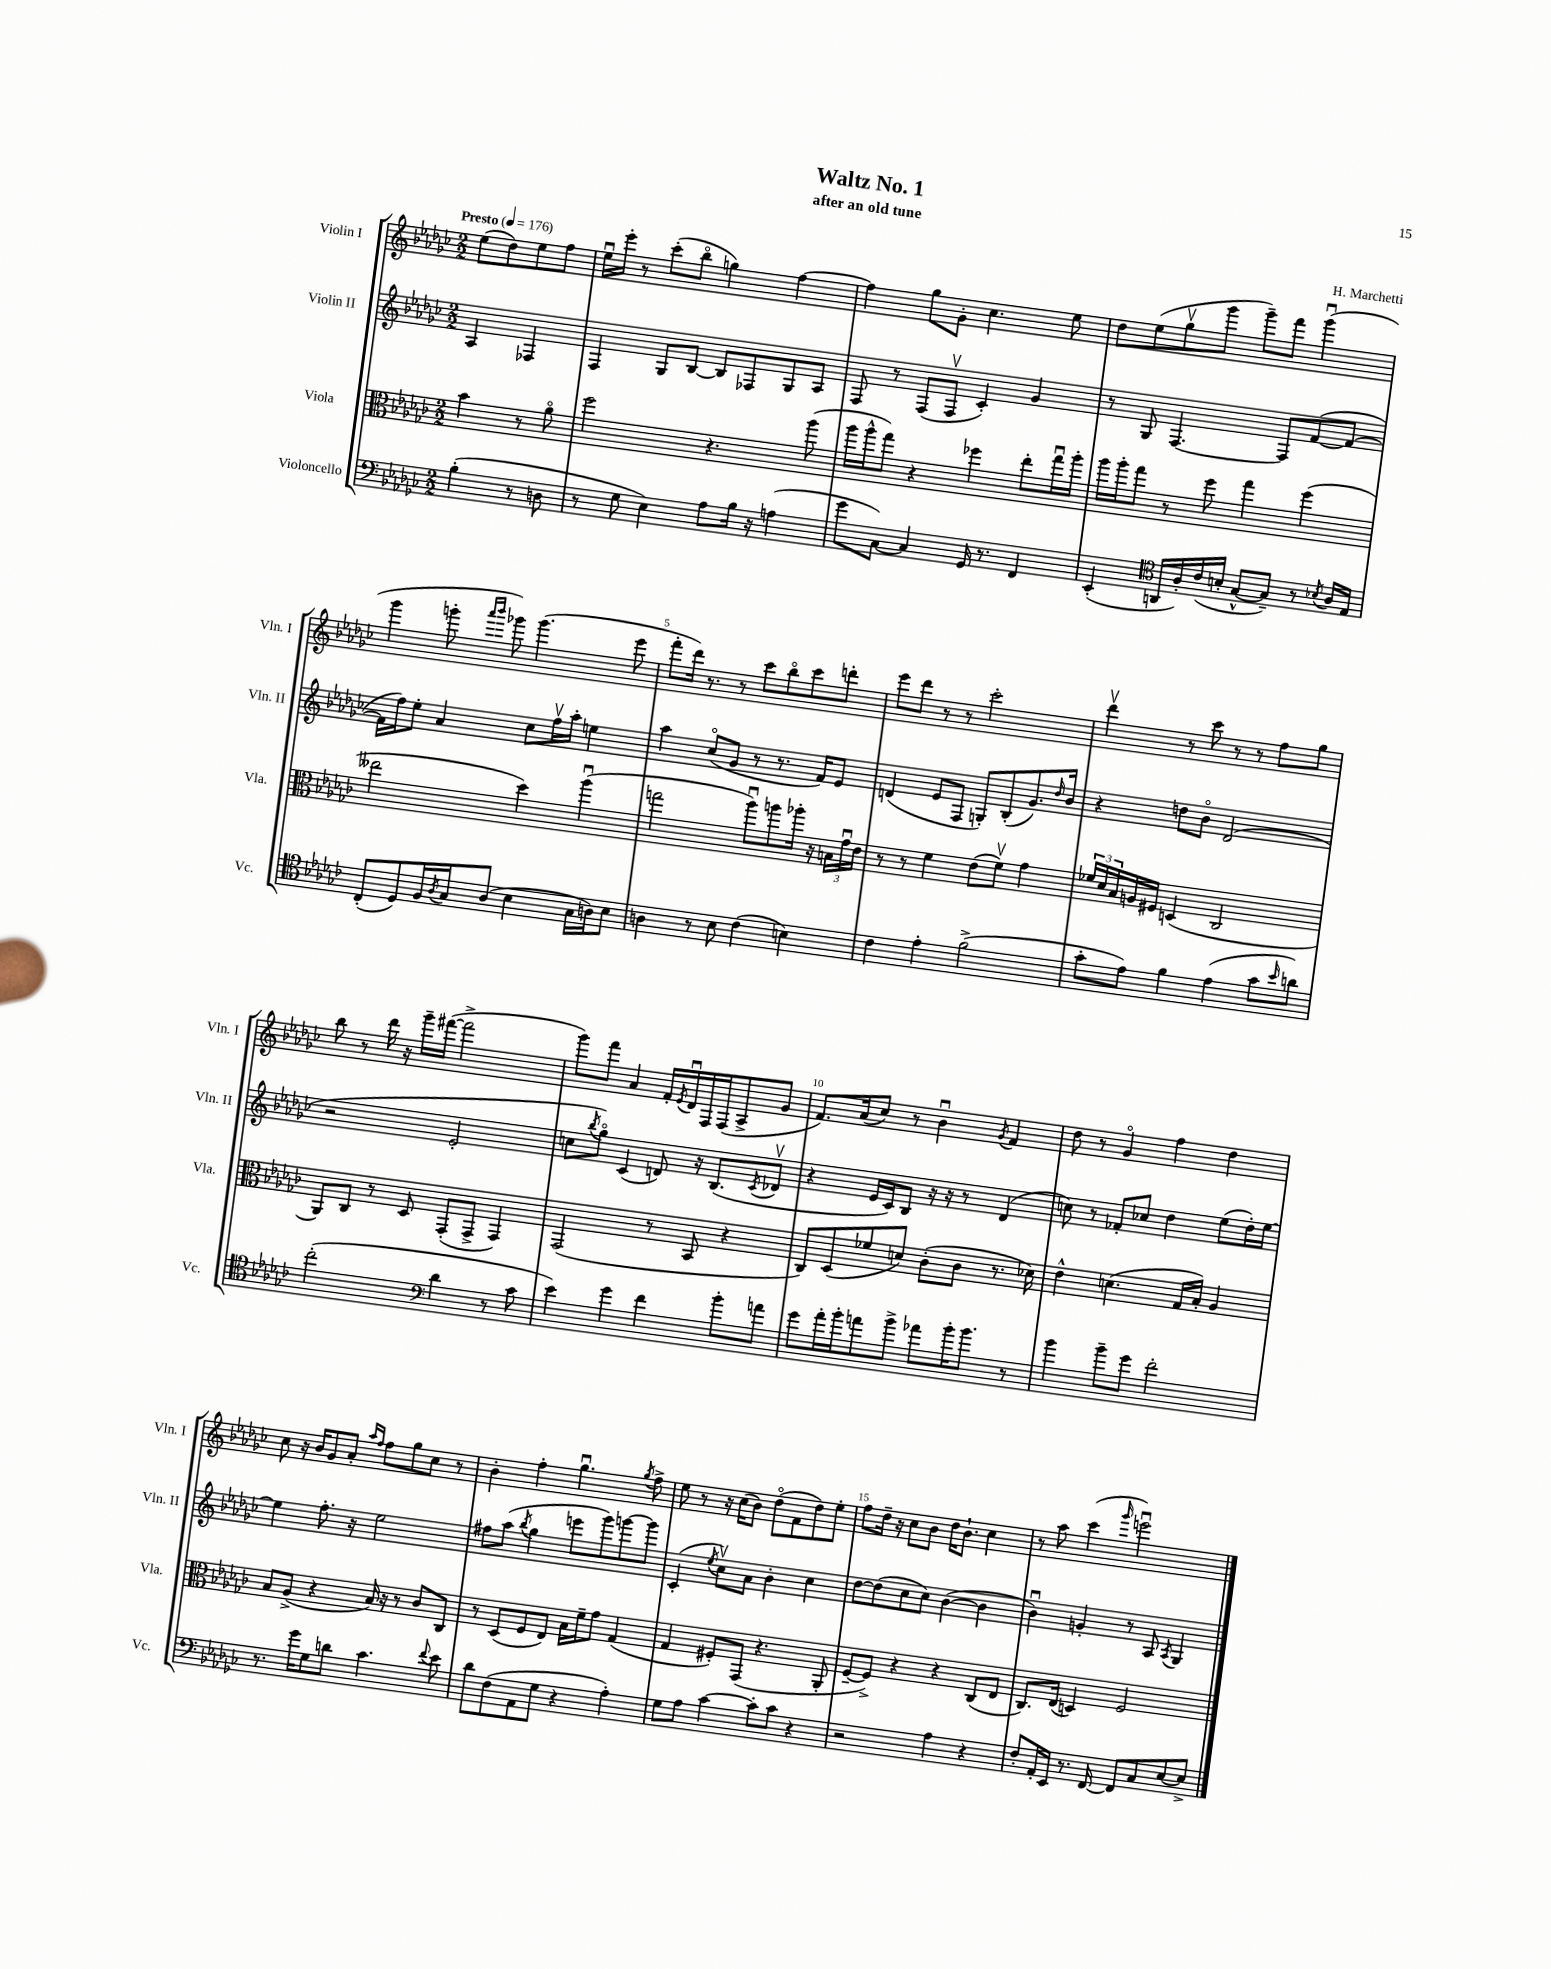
\header { title = "Waltz No. 1" composer = "H. Marchetti" subtitle = "after an old tune" }
<<
\new StaffGroup <<
\new Staff = "s0" \with { instrumentName = "Violin I" shortInstrumentName = "Vln. I" } {
    \clef treble \key ges \major \numericTimeSignature \time 2/2 \partial 2 \tempo "Presto" 4 = 176
    ees''8( des''8) ees''8 f''8 |
    ees''16\downbow ees'''16-. r8 ces'''8-.( bes''8\flageolet g''4) f''4~ |
    f''4 ges''8 ges'8-. ces''4. ees''8 |
    des''8 ees''8( ges''8\upbow ges'''8 ges'''8--) f'''8 ges'''4\downbow( |
    ges'''4 g'''8-. \grace { aes'''16 bes'''16 } ges'''8) ges'''4.( ees'''8 |
    f'''8-. des'''16) r8. r8 ces'''8 bes''8\flageolet ces'''8 d'''8-. |
    ees'''8 des'''8 r8 r8 ces'''2-. |
    des'''4\upbow r8 ces'''8 r8 r8 f''8 ges''8 |
    bes''8 r8 des'''16 r16 ges'''16-- fis'''16~( fis'''2-> |
    ges'''8) f'''8 aes'4 f'16-. \acciaccatura { ees'8 } des'16\downbow f16 f16( aes8-> ges'8 |
    f'8.) aes'16( ces''8) r8 bes'4\downbow \acciaccatura { ges'8 } f'4 |
    des''8 r8 ges'4\flageolet f''4 des''4 |
    ces''8 r16 bes'16 ges'8 aes'8-. \grace { aes''16 f''16 } f''8 ges''8 ces''8 r8 |
    bes'4-. f''4-. ges''4.\downbow \acciaccatura { ges''8 } f''8-> |
    ees''8 r8 r16 ces''16( bes'8) des''8\flageolet( f'8 des''8) ees''8-. |
    f''8 des''16-- r16 ces''8 bes'8 des''16 bes'8.-! ces''4 |
    r8 aes''8 ces'''4( \grace { ges'''16 } e'''2\downbow) \bar "|." |
}
\new Staff = "s1" \with { instrumentName = "Violin II" shortInstrumentName = "Vln. II" } {
    \clef treble \key ges \major \numericTimeSignature \time 2/2 \partial 2
    aes4 fes4 |
    f4 ges8 bes8~ bes8 fes8 ges8 aes8 |
    f8 r8 f8( f8\upbow ces'4-.) ges'4 |
    r8 ges8 f4.~ f8 f'8~( f'8~ |
    f'16 f''16) ees''8-. aes'4 ces''8 f''16\upbow aes''16-. e''4 |
    aes''4 ces''8\flageolet( ges'8 r8 r8. f'16) ees'8 |
    d'4( ees'8 f8 g8-.) bes8-.( ges'8.) \grace { des''16 } bes'16 |
    r4 d''8 bes'8\flageolet des'2( |
    r2 ees'2-. |
    c''8 \acciaccatura { bes''8 } ges''8\flageolet) ces'4( d'8) r16 bes8.( \acciaccatura { ces'8 } des'8\upbow |
    r4 ees'16 ces'16) bes8 r16 r16 r8 des'4( |
    c''8) r8 fes'8-. ces''8 des''4 ees''8( des''16-.) ees''16~ |
    ees''4 f''8.-. r16 ees''2 |
    fis''8 aes''8( \acciaccatura { bes''8 } ges''4 e'''8 ges'''8) g'''8~ g'''8 |
    ces'4-.( \acciaccatura { ees''8 } ces''8\upbow) aes'8 bes'4-. ces''4 |
    des''8~ des''8( ces''8 ces''8) bes'4~( bes'4 |
    bes'4\downbow) g'4-. r8 aes8 \acciaccatura { aes8 } ges4 \bar "|." |
}
\new Staff = "s2" \with { instrumentName = "Viola" shortInstrumentName = "Vla." } {
    \clef alto \key ges \major \numericTimeSignature \time 2/2 \partial 2
    bes'4 r8 aes'8\flageolet |
    f''2 r4. aes''8( |
    aes''16 aes''16-^ ges''8) r4 fes''4 ees''8-. ges''16\downbow aes''16-. |
    aes''16 aes''16-. ges''8 r8 f''8 ges''4 f''4( |
    eeses''2 des''4) aes''4\downbow( |
    g''2 aes''8\downbow) a''8 aes''16-. r16 \tuplet 3/2 { b16 ges'16\downbow ees'16 } |
    r8 r8 f'4 ees'8( f'8\upbow) ges'4 |
    \tuplet 3/2 { fes'16 des'16 bes16 } a16 fis16 d4( ces2 |
    aes,8) ces8 r8 des8 ges,8-.( ges,8-> ges,4) |
    ges,2( r8 bes,8 r4 |
    ces8) des8( fes'8 d'8) ces'8-.( ces'8 r8. des'16) |
    ees'4-^ d'4.( ges16 bes16-.) aes4 |
    bes8 aes8->( r4 bes16) r16 r8 ces'8 ces8 |
    r8 des8( f8 ees8) bes16 f'16-- ges'8 ges4( |
    ges4 fis8-.) ges,8( r4. aes,8-. |
    f8~-- f8->) r4 r4 ces8( ees8 |
    ces8.) ees16( d4) f2 \bar "|." |
}
\new Staff = "s3" \with { instrumentName = "Violoncello" shortInstrumentName = "Vc." } {
    \clef bass \key ges \major \numericTimeSignature \time 2/2 \partial 2
    bes4-.( r8 d8 |
    r8 ges8 ees4) aes8 bes16 r16 a4( |
    ges'8 ces8~) ces4 ges,16 r8. f,4 |
    ees,4-.( \clef tenor a,16 aes16-.) ces'16( b16-. ges8~-^ ges8--) r8 \acciaccatura { bes8 } aes16 ees16 |
    ces8-.( des8) f16 \acciaccatura { aes8 } ges16 aes8( bes4 ges16 a16) bes8 |
    a4 r8 bes8 ces'4( b4) |
    ces'4 ees'4-. f'2->( |
    ges'8-. ees'8) f'4 ees'4( ges'8 \grace { bes'16 } a'8) |
    ces''2-.( \clef bass des'4 r8 ces'8 |
    ees'4) ges'4 f'4 bes'8-. a'8 |
    ges'8 aes'16-. bes'16-. a'8 bes'8-> aes'8 bes'16-. bes'8. r8 |
    bes'4 bes'8-- ges'8 f'2-. |
    r8. ges'16 ges8 d'8 ces'4. \appoggiatura { f'8 } ees'8 |
    des'8 f8( aes,8 ges8 r4 aes4-.) |
    ges8 aes8 ces'4~ ces'8-. ces'8 r4 |
    r2 aes4 r4 |
    f8-. aes,16-. ees,16 r8. f,16~ f,8 ces8 ees8~ ees8-> \bar "|." |
}
>>
>>
\layout { \context { \Score \override BarNumber.break-visibility = ##(#f #t #t) barNumberVisibility = #(every-nth-bar-number-visible 5) } }
